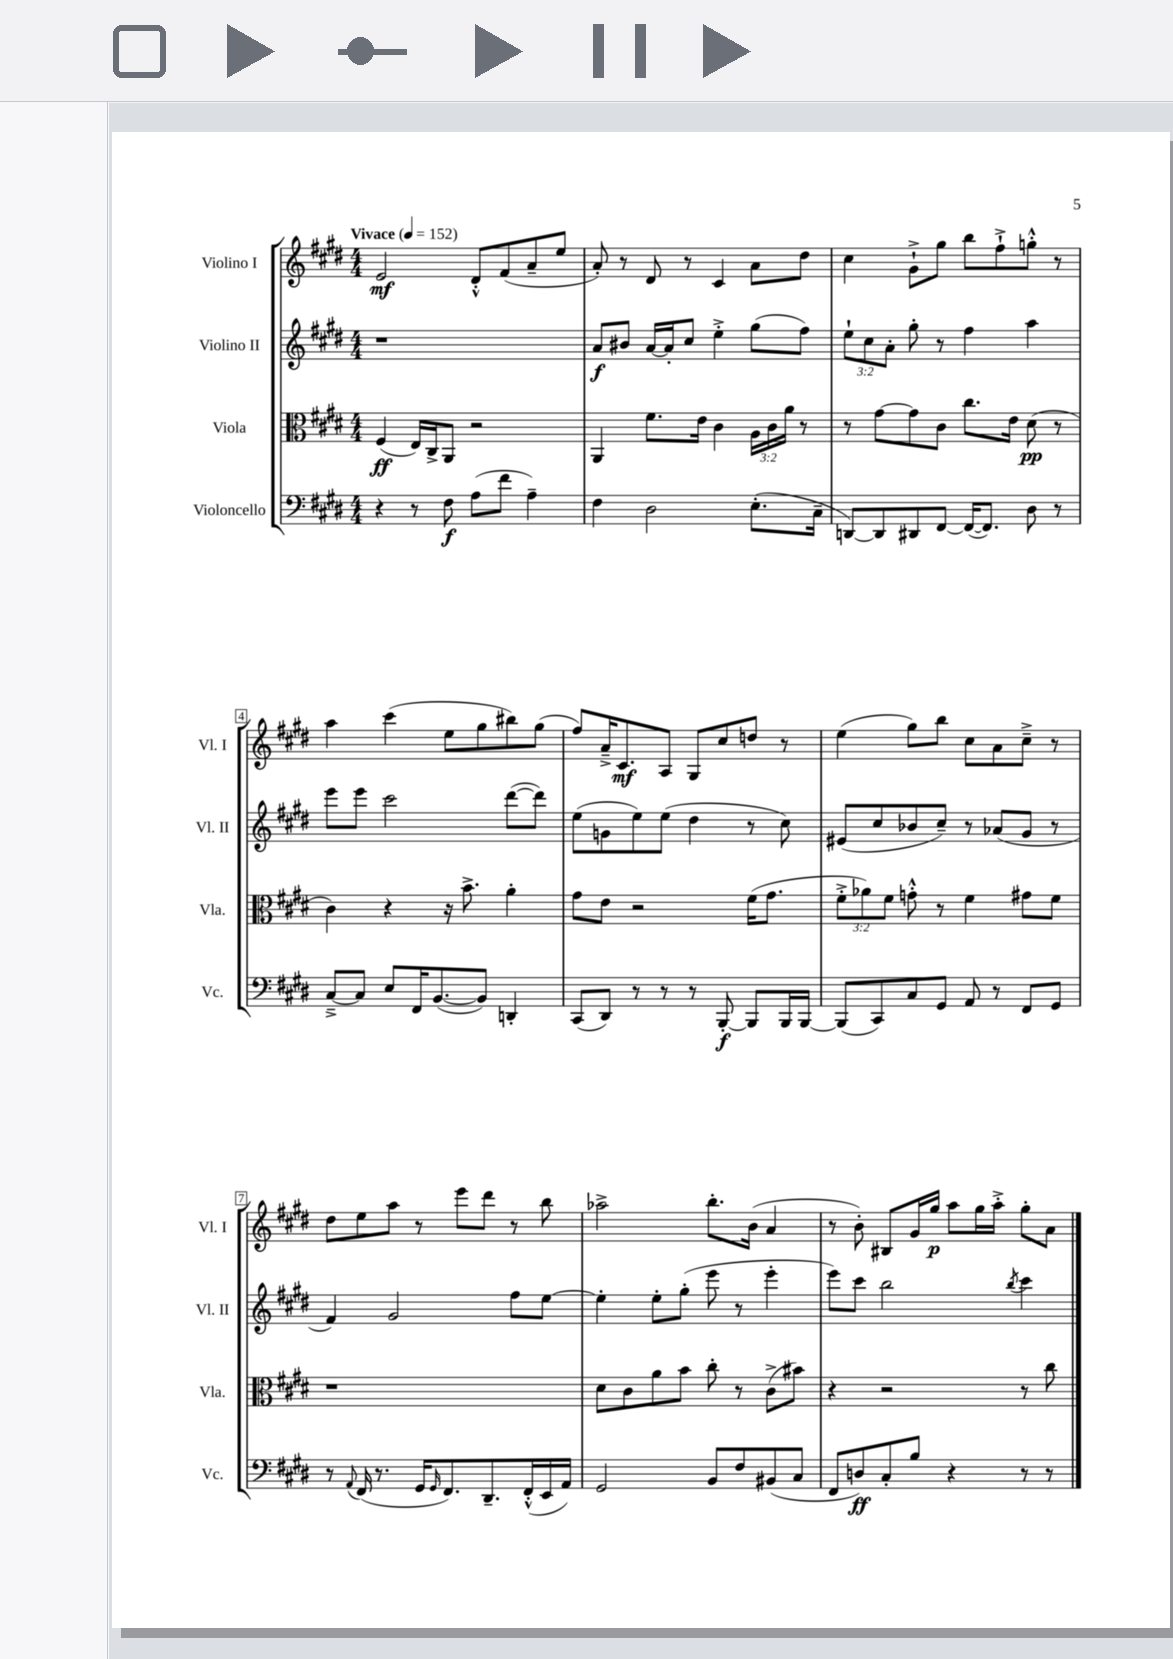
<<
\new StaffGroup <<
\new Staff = "s0" \with { instrumentName = "Violino I" shortInstrumentName = "Vl. I" } {
    \clef treble \key e \major \numericTimeSignature \time 4/4 \tempo "Vivace" 4 = 152
    e'2\mf dis'8-.-^ fis'8( a'8-- e''8 |
    a'8-.) r8 dis'8 r8 cis'4 a'8 dis''8 |
    cis''4 gis'8-!-> gis''8 b''8 fis''8-!-> g''8-.-^ r8 |
    a''4 cis'''4( e''8 gis''8 bis''8) gis''8( |
    fis''8) a'16---> cis'8.\mf a8 gis8 cis''8 d''8 r8 |
    e''4( gis''8) b''8 cis''8 a'8 cis''8---> r8 |
    dis''8 e''8 a''8 r8 e'''8 dis'''8 r8 b''8 |
    aes''2-> b''8.-. b'16( a'4 |
    r8 b'8-.) bis8 gis'16 gis''16\p a''8 gis''16 a''16-.-> gis''8-. a'8 \bar "|." |
}
\new Staff = "s1" \with { instrumentName = "Violino II" shortInstrumentName = "Vl. II" } {
    \clef treble \key e \major \numericTimeSignature \time 4/4 \override Staff.TupletNumber.text = #tuplet-number::calc-fraction-text
    r1 |
    a'8\f bis'8 a'16~ a'16-. cis''8 e''4-.-> gis''8( fis''8) |
    \tuplet 3/2 { e''8-! cis''8 a'8-. } gis''8-. r8 fis''4 a''4 |
    e'''8 e'''8 cis'''2 dis'''8~( dis'''8) |
    e''8( g'8 e''8) e''8( dis''4 r8 cis''8) |
    eis'8( cis''8 bes'8 cis''8--) r8 aes'8( gis'8 r8 |
    fis'4) gis'2 fis''8 e''8~ |
    e''4-. e''8-. gis''8-.( e'''8 r8 e'''4-. |
    e'''8) cis'''8 b''2 \acciaccatura { b''8 } cis'''4 \bar "|." |
}
\new Staff = "s2" \with { instrumentName = "Viola" shortInstrumentName = "Vla." } {
    \clef alto \key e \major \numericTimeSignature \time 4/4 \override Staff.TupletNumber.text = #tuplet-number::calc-fraction-text
    fis4\ff( e16) cis16-> a,8 r2 |
    a,4 fis'8. e'16 cis'4 \tuplet 3/2 { a16 cis'16 a'16 } r8 |
    r8 gis'8~ gis'8 cis'8 cis''8. e'16 dis'8\pp( r8 |
    cis'4) r4 r16 b'8.-> a'4-. |
    gis'8 e'8 r2 fis'16( gis'8. |
    \tuplet 3/2 { fis'8-.-> aes'8) fis'8 } g'8-.-^ r8 fis'4 gis'8 fis'8 |
    r1 |
    dis'8 cis'8 a'8 b'8 cis''8-. r8 cis'8->( bis'8) |
    r4 r2 r8 cis''8 \bar "|." |
}
\new Staff = "s3" \with { instrumentName = "Violoncello" shortInstrumentName = "Vc." } {
    \clef bass \key e \major \numericTimeSignature \time 4/4
    r4 r8 fis8\f a8( fis'8 a4--) |
    fis4 dis2 e8.-.( cis16-- |
    d,8~) d,8 dis,8 fis,8~ fis,16~( fis,8.) dis8 r8 |
    cis8~---> cis8 e8 fis,16 b,8.~( b,8) d,4-. |
    cis,8( dis,8) r8 r8 r8 b,,8~-.\f b,,8 b,,16 b,,16~ |
    b,,8( cis,8) cis8 gis,8 a,8 r8 fis,8 gis,8 |
    r8 \appoggiatura { a,8 } fis,16( r8. gis,16 \grace { gis,16 } fis,8.) dis,8.-- fis,16-.-^( e,16 a,16) |
    gis,2 b,8 fis8 bis,8( cis8 |
    fis,8 d8\ff) cis8-. b8 r4 r8 r8 \bar "|." |
}
>>
>>
\layout { \context { \Score \override BarNumber.stencil = #(make-stencil-boxer 0.1 0.3 ly:text-interface::print) } }
